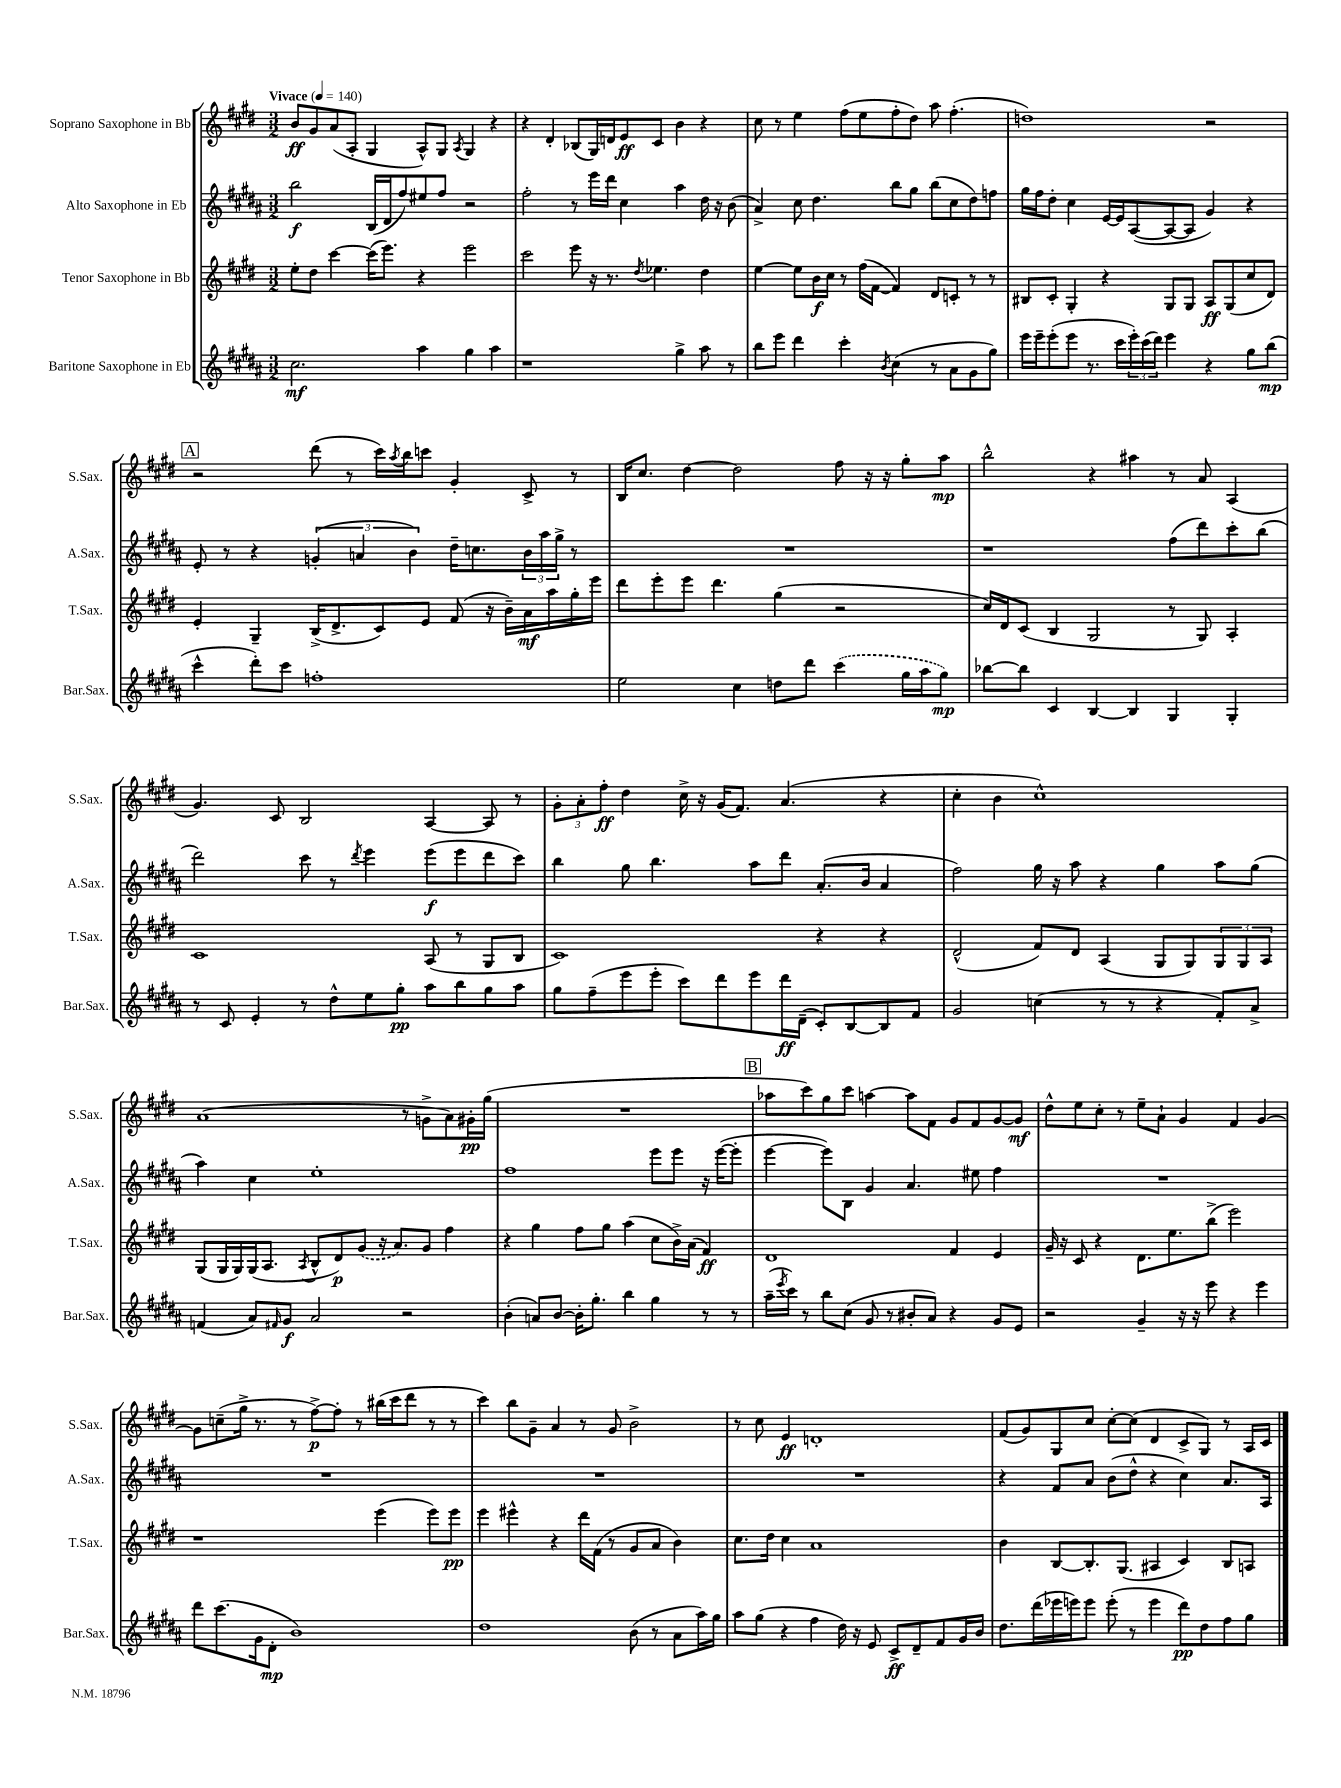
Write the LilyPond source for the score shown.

<<
\new StaffGroup <<
\new Staff = "s0" \with { instrumentName = "Soprano Saxophone in Bb" shortInstrumentName = "S.Sax." } {
    \clef treble \key e \major \numericTimeSignature \time 3/2 \tempo "Vivace" 4 = 140
    b'8\ff gis'8 a'8( a8-. gis4 a8-^) gis8 \acciaccatura { a8 } gis4 r4 |
    r4 dis'4-. bes8( gis16) d'16 e'8\ff cis'8 b'4 r4 |
    cis''8 r8 e''4 fis''8( e''8 fis''8-. dis''8) a''8 fis''4.-.( |
    d''1) r2 |
    \mark \markup { \box "A" } r2 dis'''8( r8 cis'''16) \acciaccatura { a''8 } b''16 c'''8 gis'4-. cis'8-> r8 |
    b16 cis''8. dis''4~ dis''2 fis''8 r16 r16 gis''8-. a''8\mp |
    b''2-^ r4 ais''4 r8 a'8 a4( |
    gis'4.) cis'8 b2 a4~ a8 r8 |
    \tuplet 3/2 { gis'8-. a'8-. fis''8-.\ff } dis''4 cis''16-> r16 gis'16( fis'8.) a'4.( r4 |
    cis''4-. b'4 cis''1-^) |
    a'1( r8 g'8-> a'8) gis'16-.\pp gis''16( |
    R1. |
    \mark \markup { \box "B" } aes''8 cis'''8) gis''8 cis'''8 a''4~ a''8 fis'8 gis'8 fis'8 gis'8~ gis'8\mf |
    dis''8-^ e''8 cis''8-. r8 e''8-- a'8-! gis'4 fis'4 gis'4~ |
    gis'8 c''8--( gis''16-> r8. r8 fis''8~->\p) fis''8-. r8 bis''16( cis'''16 dis'''8 r8 r8 |
    cis'''4) b''8 gis'8-- a'4 r8 gis'8 b'2-> |
    r8 cis''8 e'4\ff d'1-. |
    fis'8( gis'8) gis8 cis''8 cis''8~-. cis''8( dis'4 cis'8-> gis8) r8 a16 cis'16 \bar "|." |
}
\new Staff = "s1" \with { instrumentName = "Alto Saxophone in Eb" shortInstrumentName = "A.Sax." } {
    \clef treble \key b \major \numericTimeSignature \time 3/2
    b''2\f b16( dis'16 fis''8) eis''8 fis''8 r2 |
    fis''2-. r8 e'''16 dis'''16 cis''4 ais''4 dis''16 r16 b'8( |
    ais'4->) cis''8 dis''4. b''8 gis''8 b''8( cis''8 dis''8) f''8 |
    gis''16 fis''16 dis''8-. cis''4 e'16~ e'16 ais8~( ais8~ ais8 gis'4) r4 |
    \mark \markup { \box "A" } e'8-. r8 r4 \tuplet 3/2 { g'4-.( a'4 b'4) } dis''16-- c''8. \tuplet 3/2 { b'16 ais''16 gis''16-> } r8 |
    R1. |
    r1 fis''8( dis'''8) cis'''8-. b''8( |
    dis'''2) cis'''8 r8 \acciaccatura { dis'''8 } e'''4 e'''8\f( e'''8 dis'''8 cis'''8) |
    b''4 gis''8 b''4. ais''8 dis'''8 ais'8.-.( b'16 ais'4 |
    fis''2) gis''16 r16 ais''8 r4 gis''4 ais''8 gis''8( |
    ais''4) cis''4 e''1-. |
    fis''1 e'''8 e'''8 r16 e'''16~( e'''8-. |
    \mark \markup { \box "B" } e'''4~ e'''8) b8 gis'4 ais'4. eis''8 fis''4 |
    R1. |
    R1. |
    R1. |
    R1. |
    r4 fis'8 ais'8 b'8( dis''8-^ r4 cis''4) ais'8. ais16 \bar "|." |
}
\new Staff = "s2" \with { instrumentName = "Tenor Saxophone in Bb" shortInstrumentName = "T.Sax." } {
    \clef treble \key e \major \numericTimeSignature \time 3/2
    e''8-. dis''8 cis'''4~ cis'''16( e'''8.) r4 e'''2 |
    cis'''2 e'''8 r16 r8. \acciaccatura { dis''8 } ees''4. dis''4 |
    e''4~ e''8 b'16\f cis''16 r8 fis''16( fis'16~ fis'4) dis'8 c'8-. r8 r8 |
    bis8 cis'8-. gis4-. r4 gis8 gis8 a8\ff gis8( cis''8 dis'8) |
    \mark \markup { \box "A" } e'4-. gis4-- b16->( dis'8.-> cis'8) e'8 fis'8( r16 b'16--) a'16\mf a''16 gis''16-. e'''16 |
    dis'''8 e'''8-. e'''8 dis'''4. gis''4( r2 |
    cis''16) dis'16 cis'8( b4 gis2 r8 gis8) a4-. |
    cis'1 a8( r8 gis8 b8 |
    cis'1) r4 r4 |
    dis'2-^( fis'8) dis'8 a4( gis8 gis8) \tuplet 3/2 { gis8 gis8 a8 } |
    gis8( gis16 gis16) gis16( a8. \acciaccatura { a8 } b8-^ dis'8\p) \once \slurDashed gis'8( r16 a'8.) gis'8 fis''4 |
    r4 gis''4 fis''8 gis''8 a''4( cis''8 b'16->) a'16( fis'4\ff) |
    \mark \markup { \box "B" } dis'1 fis'4 e'4 |
    gis'16-- r16 cis'8 r4 dis'8. e''8. b''8->( e'''2) |
    r1 e'''4( e'''8) e'''8\pp |
    e'''4 eis'''4-^ r4 dis'''16 fis'16( r8 gis'8 a'8 b'4) |
    cis''8. dis''16 cis''4 a'1 |
    b'4 b8~ b8.-. gis8.( ais4 cis'4) b8 a8 \bar "|." |
}
\new Staff = "s3" \with { instrumentName = "Baritone Saxophone in Eb" shortInstrumentName = "Bar.Sax." } {
    \clef treble \key b \major \numericTimeSignature \time 3/2
    cis''2.\mf ais''4 gis''4 ais''4 |
    r1 gis''4-> ais''8 r8 |
    b''8 e'''8 dis'''4 cis'''4-. \acciaccatura { b'8 } cis''4( r8 ais'8 gis'8 gis''8) |
    e'''16 e'''16-- e'''8-.( e'''8 r8. cis'''16 \tuplet 3/2 { e'''16-.) cis'''16( dis'''16) } e'''4 r4 gis''8 b''8\mp( |
    \mark \markup { \box "A" } cis'''4-^ dis'''8-.) cis'''8 f''1-. |
    e''2 cis''4 d''8 dis'''8 \once \slurDashed cis'''4( gis''16 ais''16 gis''8\mp) |
    bes''8~ bes''8 cis'4 b4~ b4 gis4 gis4-. |
    r8 cis'8 e'4-. r8 dis''8-^ e''8 gis''8-.\pp ais''8 b''8 gis''8 ais''8 |
    gis''8 fis''8--( e'''8 e'''8-. cis'''8) dis'''8 e'''8 dis'''16\ff dis'16--( cis'8-.) b8~ b8 fis'8 |
    gis'2 c''4( r8 r8 r4 fis'8-.) ais'8-> |
    f'4( ais'8) \grace { fis'16 } gis'8\f ais'2 r2 |
    b'4-.( a'8) b'8~ b'16-. gis''8.-. b''4 gis''4 r8 r8 |
    \mark \markup { \box "B" } ais''16--( \acciaccatura { e'''8 } cis'''16) r8 b''8 cis''8( gis'8 r8 bis'8-. ais'8) r4 gis'8 e'8 |
    r2 gis'4-- r16 r16 e'''8 r4 e'''4 |
    dis'''8 cis'''8.( gis'16 dis'8-.\mp b'1) |
    dis''1 b'8( r8 ais'8 ais''16) gis''16 |
    ais''8 gis''8( r4 fis''4 dis''16) r16 e'8 cis'8->\ff dis'8-- fis'8 gis'16 b'16 |
    dis''8. dis'''16( ees'''16 e'''16) e'''8 e'''8-.( r8 e'''4 dis'''8\pp) dis''8 fis''8 gis''8 \bar "|." |
}
>>
>>
\layout { \context { \Score \remove "Bar_number_engraver" } }
